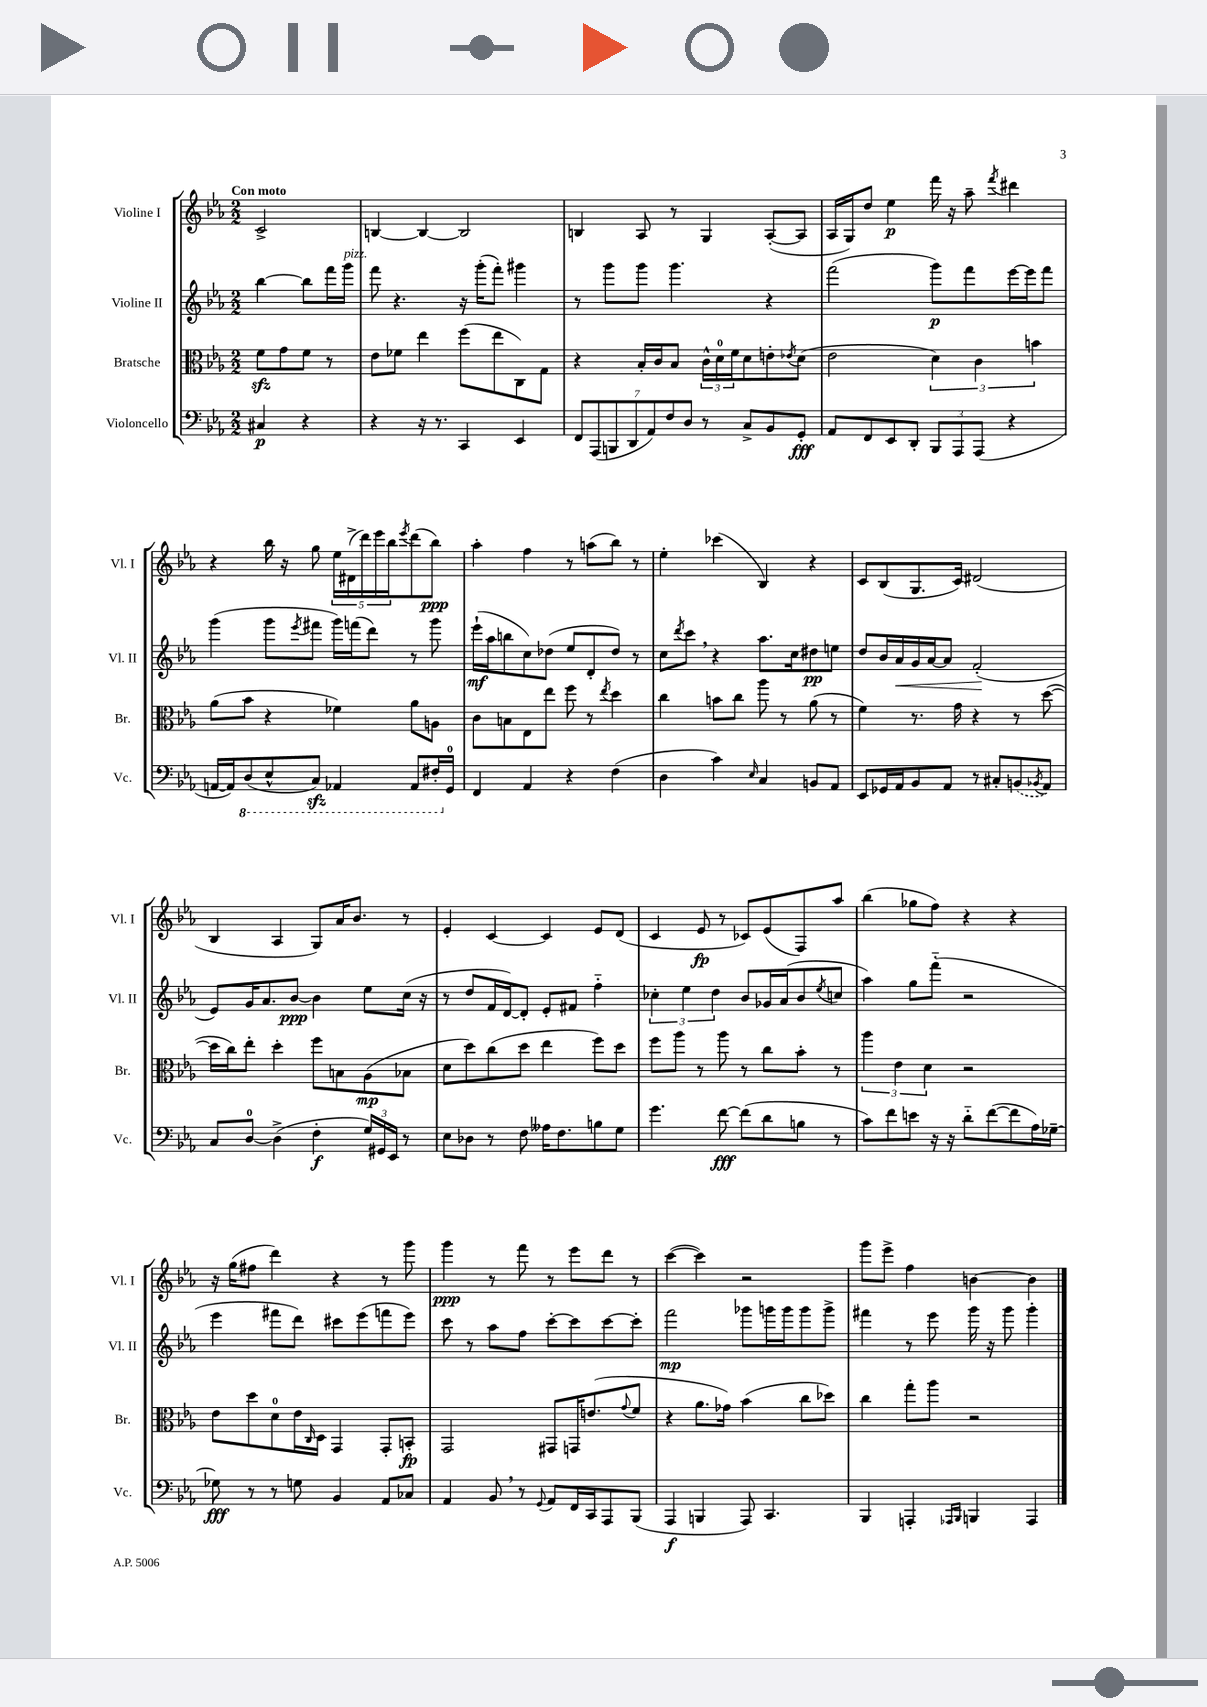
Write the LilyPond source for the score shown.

<<
\new StaffGroup <<
\new Staff = "s0" \with { instrumentName = "Violine I" shortInstrumentName = "Vl. I" } {
    \clef treble \key ees \major \numericTimeSignature \time 2/2 \partial 2 \tempo "Con moto"
    c'2-> |
    b4~ b4~ b2 |
    b4 aes8 r8 g4 aes8~-.( aes8 |
    aes16 g16) d''8 ees''4\p f'''16 r16 aes''8-- \acciaccatura { f'''8 } dis'''4 |
    r4 bes''16 r16 g''8 \tuplet 5/4 { ees''16 dis'16->( d'''16) ees'''16 bes''16 } \acciaccatura { ees'''8 } d'''8( bes''8\ppp) |
    aes''4-. f''4 r8 a''8( bes''8) r8 |
    ees''4-. ces'''4( bes4) r4 |
    c'8 bes8( g8. c'16) dis'2( |
    bes4 aes4 g8) aes'16 bes'8. r8 |
    ees'4-. c'4~ c'4 ees'8 d'8( |
    c'4 ees'8\fp r8 ces'8) ees'8( f8) aes''8 |
    bes''4( ges''8 f''8) r4 r4 |
    r16 g''16( fis''8 d'''4) r4 r8 g'''8 |
    g'''4\ppp r8 f'''8 r8 ees'''8 d'''8 r8 |
    c'''4~( c'''4) r2 |
    g'''8 ees'''8-> f''4 b'4~ b'4 \bar "|." |
}
\new Staff = "s1" \with { instrumentName = "Violine II" shortInstrumentName = "Vl. II" } {
    \clef treble \key ees \major \numericTimeSignature \time 2/2 \partial 2
    bes''4~ bes''8 f'''16 g'''16^\markup { \italic "pizz." } |
    f'''8 r4. r16 g'''16-.( f'''8-.) gis'''4 |
    r8 g'''8 g'''8 g'''4. r4 |
    f'''2( g'''8\p) f'''8 ees'''16~ ees'''16 f'''8 |
    g'''4( g'''8 \acciaccatura { ees'''8 } fis'''8 g'''16) f'''16( d'''8) r8 g'''8 |
    ees'''16-!\mf( aes''16 b''8 c''8) des''8( ees''8 d'8-. des''8) r8 |
    c''8 \acciaccatura { d'''8 } c'''8 \breathe r4 aes''8. c''16 dis''8\pp e''8 |
    d''8 bes'16 aes'16\< g'16 aes'16~ aes'8 f'2-.\!( |
    ees'8) g'16 aes'8. bes'8~\ppp bes'4 ees''8 c''16( r16 |
    r8 d''8 f'16 d'16~) d'8-. ees'8-. fis'8 f''4-_ |
    \tuplet 3/2 { ces''4-. ees''4 d''4 } bes'8 ges'16 aes'16( bes'8 \acciaccatura { ees''8 } c''8 |
    aes''4) g''8 f'''8-_( r2 |
    ees'''4 fis'''8 d'''8) cis'''8 ees'''8( f'''8 ees'''8) |
    c'''8 r8 aes''8 f''8 c'''8~-. c'''8 c'''8~ c'''8-. |
    f'''2\mp ges'''8 g'''16 g'''16 g'''8 g'''8-> |
    fis'''4 r8 ees'''8 g'''16 r16 g'''8 g'''4-. \bar "|." |
}
\new Staff = "s2" \with { instrumentName = "Bratsche" shortInstrumentName = "Br." } {
    \clef alto \key ees \major \numericTimeSignature \time 2/2 \partial 2
    f'8\sfz g'8 f'8 r8 |
    ees'8 fes'8 ees''4 f''8( ees''8 c8) g8 |
    r4 bes16-. c'16 bes8 \tuplet 3/2 { c'16-^ d'16-0 f'16 } d'8 e'8-. \acciaccatura { ees'8 } d'8( |
    ees'2 \tuplet 3/2 { d'4) c'4 b'4 } |
    aes'8( bes'8 r4 fes'4) aes'8 a8 |
    c'8 b8 ees8 ees''8 f''8 r8 \acciaccatura { ees''8 } d''4 |
    c''4 b'8 c''8 aes''8 r8 aes'8( r8 |
    f'4) r8. g'16 r4 r8 d''8~( |
    d''16 c''16) ees''8-. d''4-. f''8 b8 aes8\mp( bes8 |
    d'8 d''8) c''8( d''8 ees''4 f''8) d''8 |
    f''8 aes''8 r8 aes''8 r8 c''8 bes'8-. r8 |
    \tuplet 3/2 { aes''4 ees'4 d'4 } r2 |
    ees'8 d''8 d'8-0 ees'16 \grace { c16 } d16 g,4 g,8-. b,8-.\fp |
    g,2 gis,8 g,16 e'8.( \appoggiatura { g'8 } f'8 |
    r4 aes'8. ges'16) bes'4( c''8 des''8) |
    c''4 g''8-. aes''8 r2 \bar "|." |
}
\new Staff = "s3" \with { instrumentName = "Violoncello" shortInstrumentName = "Vc." } {
    \clef bass \key ees \major \numericTimeSignature \time 2/2 \partial 2
    cis4\p r4 |
    r4 r16 r8. c,4 ees,4 |
    \tuplet 7/4 { f,8 aes,,8( b,,8 d,8 aes,8) f8 d8 } r8 c8-> bes,8 g,8-.\fff |
    aes,8 f,8 ees,8 d,8-. \tuplet 3/2 { bes,,8 aes,,8 aes,,8( } r4 |
    a,16~ a,16) \ottava #-1 d,8( ees,8-^ c,8\sfz) aes,,!4 aes,,8 fis,16-. \ottava #0 g,16-0 |
    f,4 aes,4 r4 f4( |
    d4 c'4) \grace { ees16 } c4 b,8 aes,8 |
    ees,8 ges,16 aes,16 bes,8 aes,8 r8 cis8-. \once \slurDashed b,8( \acciaccatura { bes,8 } aes,8) |
    c8 d8-0~ d4->( f4-.\f \tuplet 3/2 { g16) gis,16 ees,16 } r8 |
    ees8 des8 r8 f8 aeses16 f8. b8 g8 |
    g'4. f'8~\fff f'8( d'8 b8 r8 |
    c'8) f'8 e'8 r16 r16 d'8-_ f'8~( f'8 aes16) ges16~-- |
    ges8\fff r8 r8 g8 bes,4 aes,8 ces8 |
    aes,4 bes,8 \breathe r8 \appoggiatura { g,8 } aes,8 f,16 c,16 aes,,8 bes,,8( |
    aes,,4\f b,,4 aes,,8) c,4. |
    bes,,4 a,,4-. \grace { aes,,16 bes,,16 } b,,4 aes,,4 \bar "|." |
}
>>
>>
